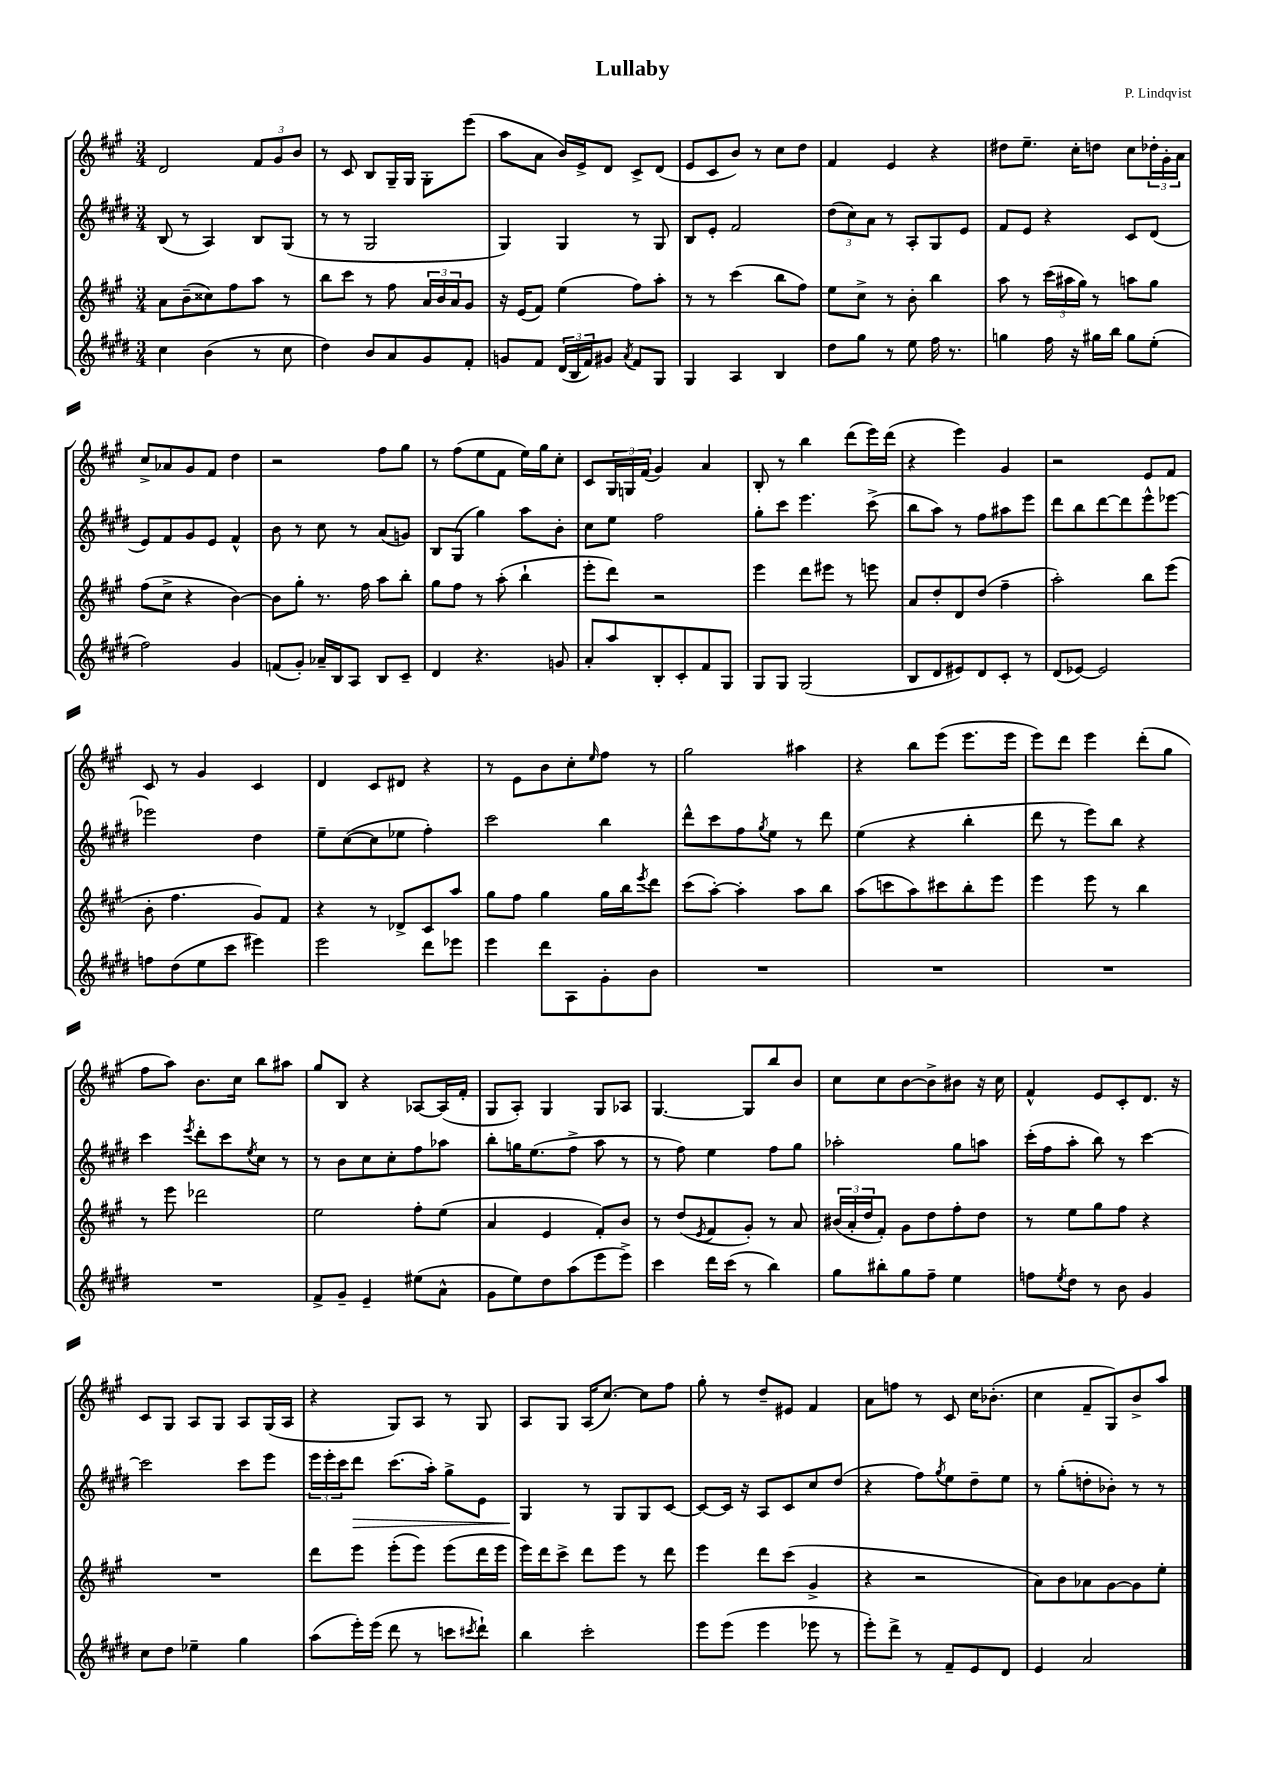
\header { title = "Lullaby" composer = "P. Lindqvist" }
<<
\new StaffGroup <<
\new Staff = "s0" {
    \clef treble \key a \major \numericTimeSignature \time 3/4
    d'2 \tuplet 3/2 { fis'8 gis'8 b'8 } |
    r8 cis'8 b8 gis16-- gis16 gis8-. e'''8( |
    a''8 a'8 b'16) e'16-> d'8 cis'8-> d'8( |
    e'8 cis'8 b'8) r8 cis''8 d''8 |
    fis'4 e'4 r4 |
    dis''8 e''8.-- cis''16-. d''8 cis''8 \tuplet 3/2 { des''16-. gis'16-. a'16 } |
    cis''8-> aes'8 gis'8 fis'8 d''4 |
    r2 fis''8 gis''8 |
    r8 fis''8( e''8 fis'8 e''16) gis''16 cis''8-. |
    cis'8 \tuplet 3/2 { gis16 g16 fis'16( } gis'4) a'4 |
    b8-. r8 b''4 d'''8( e'''16) d'''16( |
    r4 e'''4) gis'4 |
    r2 e'8 fis'8 |
    cis'8 r8 gis'4 cis'4 |
    d'4 cis'8 dis'8 r4 |
    r8 e'8 b'8 cis''8-. \grace { e''16 } fis''8 r8 |
    gis''2 ais''4 |
    r4 b''8 e'''8( e'''8. e'''16 |
    e'''8) d'''8 e'''4 d'''8-.( gis''8 |
    fis''8 a''8) b'8. cis''16 b''8 ais''8 |
    gis''8 b8 r4 aes8~ aes16( fis'16-. |
    gis8 a8-.) gis4 gis8 aes8 |
    gis4.~ gis8 b''8 b'8 |
    cis''8 cis''8 b'8~ b'8-> bis'8 r16 cis''16 |
    fis'4-^ e'8 cis'8-. d'8. r16 |
    cis'8 gis8 a8 gis8 a8 gis16( a16 |
    r4 gis8) a8 r8 gis8 |
    a8 gis8 a16( cis''8.~) cis''8 fis''8 |
    gis''8-. r8 d''8-- eis'8 fis'4 |
    a'8 f''8 r8 cis'8 cis''16 bes'8.-.( |
    cis''4 fis'8-- gis8) b'8-> a''8 \bar "|." |
}
\new Staff = "s1" {
    \clef treble \key e \major \numericTimeSignature \time 3/4
    b8( r8 a4) b8 gis8( |
    r8 r8 gis2 |
    gis4) gis4 r8 gis8 |
    b8 e'8-. fis'2 |
    \tuplet 3/2 { dis''8( cis''8) a'8 } r8 a8-. gis8 e'8 |
    fis'8 e'8 r4 cis'8 dis'8( |
    e'8) fis'8 gis'8 e'8 fis'4-^ |
    b'8 r8 cis''8 r8 a'8( g'8) |
    b8 gis8( gis''4) a''8 b'8-. |
    cis''8 e''8 fis''2 |
    gis''8-. cis'''8 e'''4. cis'''8->( |
    b''8 a''8) r8 fis''8 ais''8 e'''8 |
    dis'''8 b''8 dis'''8~ dis'''8 e'''8-^ ees'''8~ |
    ees'''2 dis''4 |
    e''8-- cis''8~( cis''8 ees''8 fis''4-.) |
    cis'''2 b''4 |
    dis'''8-^ cis'''8 fis''8 \acciaccatura { gis''8 } e''8 r8 dis'''8 |
    e''4( r4 b''4-. |
    dis'''8 r8 e'''8) b''8 r4 |
    cis'''4 \acciaccatura { e'''8 } dis'''8-. cis'''8 \acciaccatura { e''8 } cis''8 r8 |
    r8 b'8 cis''8 cis''8-. fis''8 aes''8 |
    b''8-. g''16 e''8.( fis''8-> a''8 r8 |
    r8 fis''8) e''4 fis''8 gis''8 |
    aes''2-. gis''8 a''8 |
    cis'''16-.( fis''16 a''8-. b''8) r8 cis'''4~ |
    cis'''2 cis'''8 e'''8 |
    \tuplet 3/2 { e'''16 e'''16-. cis'''16 } dis'''8\> cis'''8.( a''16-.) gis''8-> e'8 |
    gis4\! r8 gis8 gis8 cis'8~ |
    cis'8~ cis'16 r16 a8 cis'8 cis''8 dis''8( |
    r4 fis''8) \acciaccatura { gis''8 } e''8 dis''8-- e''8 |
    r8 gis''8-.( d''8-. bes'8-.) r8 r8 \bar "|." |
}
\new Staff = "s2" {
    \clef treble \key a \major \numericTimeSignature \time 3/4
    a'8 b'8--( cisis''8) fis''8 a''8 r8 |
    b''8 cis'''8 r8 fis''8 \tuplet 3/2 { a'16 b'16 a'16 } gis'8 |
    r16 e'16( fis'8) e''4( fis''8) a''8-. |
    r8 r8 cis'''4( b''8 fis''8) |
    e''8 cis''8-> r8 b'8-. b''4 |
    a''8 r8 \tuplet 3/2 { cis'''16( ais''16 gis''16) } r8 a''8 gis''8 |
    fis''8( cis''8-> r4 b'4~) |
    b'8 gis''8-. r8. fis''16 a''8 b''8-. |
    gis''8 fis''8 r8 a''8-.( b''4-! |
    e'''8-. d'''8) r2 |
    e'''4 d'''8 eis'''8 r8 e'''8 |
    a'8 d''8-. d'8 d''8( fis''4-- |
    a''2-.) b''8 e'''8( |
    b'8-. fis''4. gis'8) fis'8 |
    r4 r8 des'8-> cis'8 a''8 |
    gis''8 fis''8 gis''4 gis''16 b''16 \acciaccatura { e'''8 } d'''8 |
    cis'''8( a''8~-.) a''4-. a''8 b''8 |
    a''8( c'''8 a''8) cis'''8 b''8-. e'''8 |
    e'''4 e'''8 r8 b''4 |
    r8 e'''8 des'''2 |
    e''2 fis''8-. e''8( |
    a'4 e'4 fis'8-.) b'8 |
    r8 d''8( \acciaccatura { e'8 } fis'8 gis'8-.) r8 a'8 |
    \tuplet 3/2 { bis'16( a'16-. d''16 } fis'8-.) gis'8 d''8 fis''8-. d''8 |
    r8 e''8 gis''8 fis''8 r4 |
    R2. |
    d'''8 e'''8 e'''8-.( e'''8) e'''8( d'''16 e'''16 |
    e'''16) d'''16 cis'''8-> d'''8 e'''8 r8 d'''8 |
    e'''4 d'''8 cis'''8( gis'4-> |
    r4 r2 |
    a'8) b'8 aes'8 gis'8~ gis'8 e''8-. \bar "|." |
}
\new Staff = "s3" {
    \clef treble \key e \major \numericTimeSignature \time 3/4
    cis''4 b'4( r8 cis''8 |
    dis''4) b'8 a'8 gis'8 fis'8-. |
    g'8 fis'8 \tuplet 3/2 { dis'16( b16 fis'16) } gis'8 \acciaccatura { a'8 } fis'8 gis8 |
    gis4 a4 b4 |
    dis''8 gis''8 r8 e''8 fis''16 r8. |
    g''4 fis''16 r16 gis''16 b''16 gis''8 e''8-.( |
    fis''2) gis'4 |
    f'8( gis'8-.) aes'16-- b16 a8 b8 cis'8-- |
    dis'4 r4. g'8 |
    a'8-. a''8 b8-. cis'8-. fis'8 gis8 |
    gis8 gis8 gis2( |
    b8 dis'8 eis'8) dis'8 cis'8-. r8 |
    dis'8( ees'8~) ees'2 |
    f''8 dis''8( e''8 cis'''8 eis'''4) |
    e'''2 dis'''8 ees'''8 |
    e'''4 dis'''8 a8 gis'8-. b'8 |
    R2. |
    R2. |
    R2. |
    R2. |
    fis'8-> gis'8-- e'4-- eis''8( a'8-^ |
    gis'8 e''8) dis''8 a''8( e'''8 e'''8->) |
    cis'''4 dis'''16 cis'''16( r8 b''4) |
    gis''8 bis''8-. gis''8 fis''8-- e''4 |
    f''8 \acciaccatura { e''8 } dis''8 r8 b'8 gis'4 |
    cis''8 dis''8 ees''4-- gis''4 |
    a''8( e'''16-.) e'''16( dis'''8 r8 c'''8 \acciaccatura { cis'''8 } dis'''8-!) |
    b''4 cis'''2-. |
    e'''8 e'''8( e'''4 ees'''8 r8 |
    e'''8-.) dis'''8-> r8 fis'8-- e'8 dis'8 |
    e'4 a'2 \bar "|." |
}
>>
>>
\layout { \context { \Score \remove "Bar_number_engraver" } }
